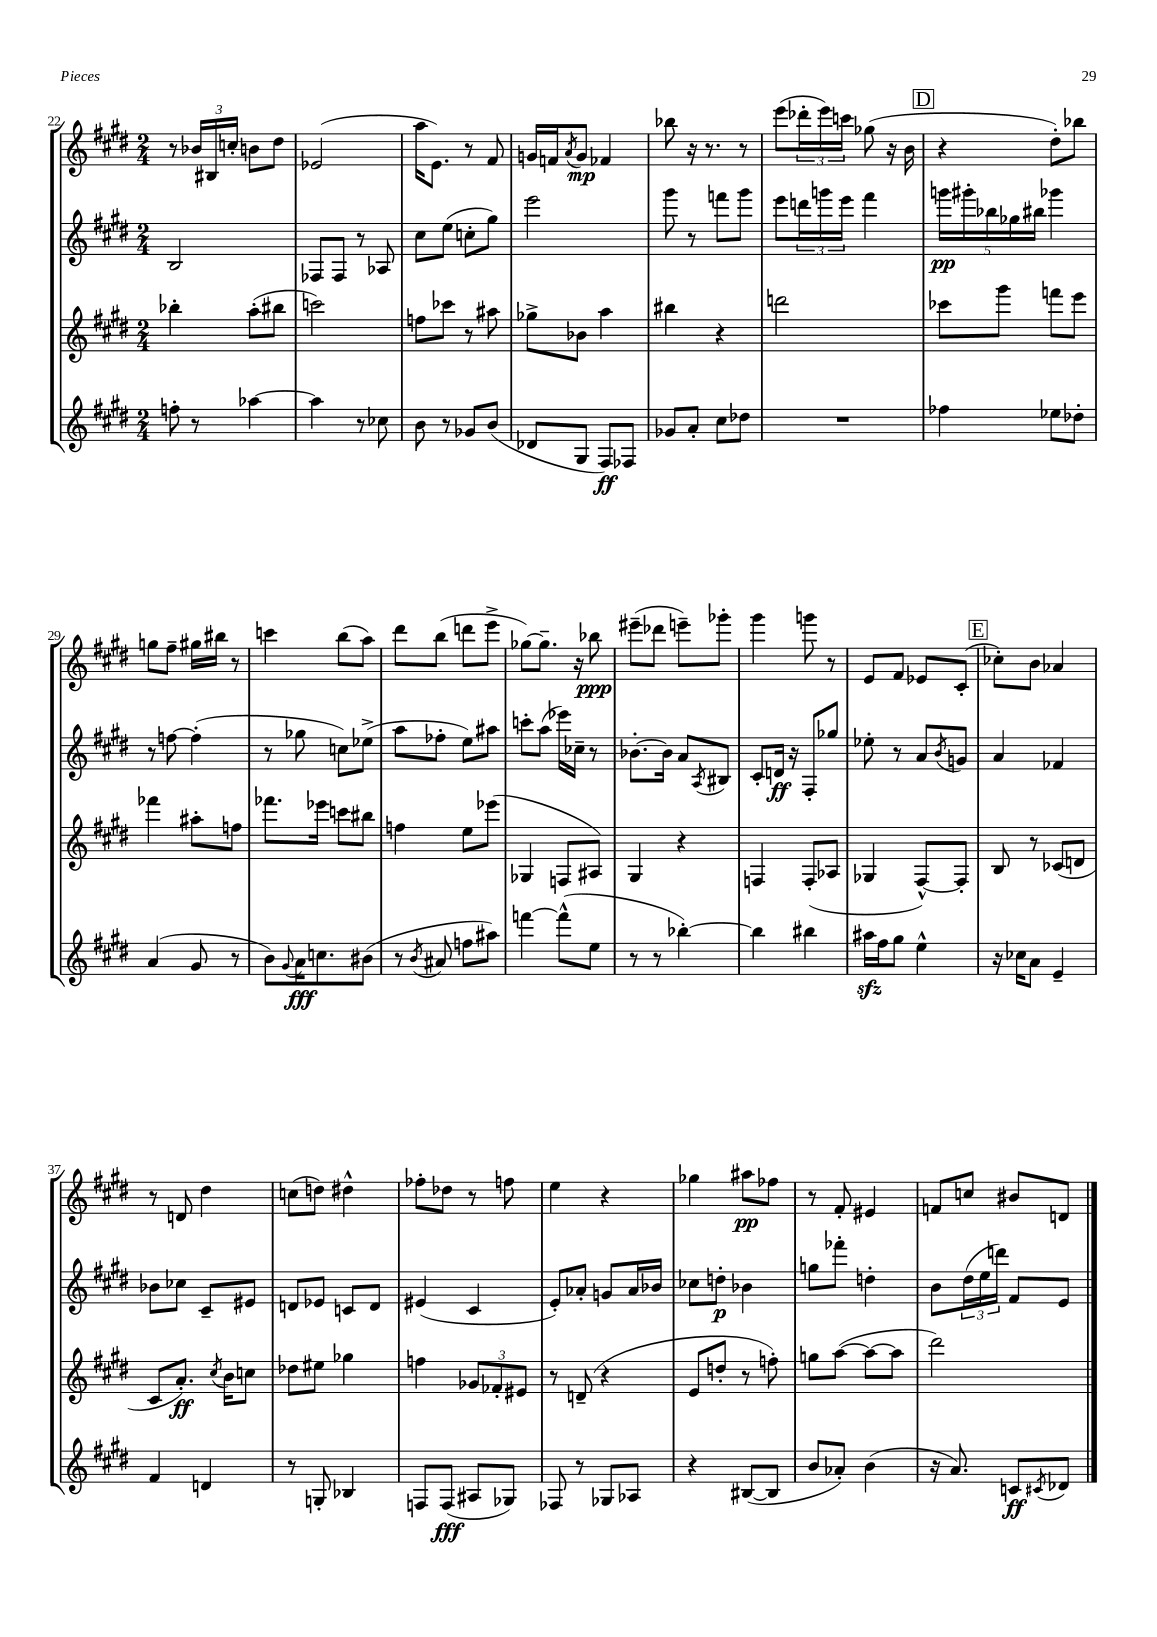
<<
\new StaffGroup <<
\new Staff = "s0" {
    \clef treble \key e \major \numericTimeSignature \time 2/4
    r8 \tuplet 3/2 { bes'16 bis16 c''16-. } b'8 dis''8 |
    ees'2( |
    a''16 e'8.) r8 fis'8 |
    g'16 f'16 \acciaccatura { a'8 } g'8\mp fes'4 |
    bes''8 r16 r8. r8 |
    e'''8( \tuplet 3/2 { des'''16-. e'''16) c'''16 } ges''8( r16 b'16 |
    \mark \markup { \box "D" } r4 dis''8-.) bes''8 |
    g''8 fis''8-- gis''16 bis''16 r8 |
    c'''4 b''8( a''8) |
    dis'''8 b''8( d'''8 e'''8-> |
    ges''8~) ges''8.-- r16 bes''8\ppp |
    eis'''8--( des'''8 e'''8--) ges'''8-. |
    gis'''4 g'''8 r8 |
    e'8 fis'8 ees'8 cis'8-.( |
    \mark \markup { \box "E" } ces''8-.) b'8 aes'4 |
    r8 d'8 dis''4 |
    c''8( d''8) dis''4-^ |
    fes''8-. des''8 r8 f''8 |
    e''4 r4 |
    ges''4 ais''8\pp fes''8 |
    r8 fis'8-. eis'4 |
    f'8 c''8 bis'8 d'8 \bar "|." |
}
\new Staff = "s1" {
    \clef treble \key e \major \numericTimeSignature \time 2/4
    b2 |
    fes8 fes8 r8 aes8 |
    cis''8 e''8( c''8-. gis''8) |
    e'''2 |
    gis'''8 r8 f'''8 gis'''8 |
    e'''8 \tuplet 3/2 { d'''16 g'''16 e'''16 } fis'''4 |
    \mark \markup { \box "D" } \tuplet 5/4 { g'''16\pp gis'''16-. bes''16 ges''16 bis''16 } ges'''4 |
    r8 f''8~ f''4-.( |
    r8 ges''8 c''8) ees''8->( |
    a''8 fes''8-. e''8) ais''8 |
    c'''8-. a''8( ees'''16) ces''16-- r8 |
    bes'8.~-. bes'16 a'8 \acciaccatura { a8 } bis8 |
    cis'8-. d'16\ff r16 fis8-. ges''8 |
    ees''8-. r8 a'8 \acciaccatura { b'8 } g'8 |
    \mark \markup { \box "E" } a'4 fes'4 |
    bes'8 ces''8 cis'8-- eis'8 |
    d'8 ees'8 c'8 d'8 |
    eis'4( cis'4 |
    e'8-.) aes'8-. g'8 aes'16 bes'16 |
    ces''8 d''8-.\p bes'4 |
    g''8 fes'''8-. d''4-. |
    b'8 \tuplet 3/2 { dis''16( e''16 d'''16) } fis'8 e'8 \bar "|." |
}
\new Staff = "s2" {
    \clef treble \key e \major \numericTimeSignature \time 2/4
    bes''4-. a''8-.( bis''8 |
    c'''2) |
    f''8 ces'''8 r8 ais''8 |
    ges''8-> bes'8 a''4 |
    bis''4 r4 |
    d'''2 |
    \mark \markup { \box "D" } ces'''8 gis'''8 f'''8 e'''8 |
    fes'''4 ais''8-. f''8 |
    fes'''8. ees'''16 c'''8 bis''8 |
    f''4 e''8 ees'''8( |
    ges4 f8 ais8) |
    gis4 r4 |
    f4 f8-.( aes8 |
    ges4 fis8~-^) fis8-. |
    \mark \markup { \box "E" } b8 r8 ces'8( d'8 |
    cis'8 a'8.-.\ff) \acciaccatura { cis''8 } b'16 c''8 |
    des''8 eis''8 ges''4 |
    f''4 \tuplet 3/2 { ges'8 fes'8-. eis'8 } |
    r8 d'8--( r4 |
    e'8 d''8-. r8 f''8-.) |
    g''8 a''8~( a''8~ a''8 |
    dis'''2) \bar "|." |
}
\new Staff = "s3" {
    \clef treble \key e \major \numericTimeSignature \time 2/4
    f''8-. r8 aes''4~ |
    aes''4 r8 ces''8 |
    b'8 r8 ges'8 b'8( |
    des'8 gis8 fis8\ff) fes8 |
    ges'8 a'8-. cis''8 des''8 |
    R2 |
    \mark \markup { \box "D" } fes''4 ees''8 des''8-. |
    a'4( gis'8 r8 |
    b'8) \appoggiatura { gis'8 } a'16\fff c''8. bis'8( |
    r8 \acciaccatura { b'8 } ais'8 f''8 ais''8) |
    f'''4~ f'''8-^( e''8 |
    r8 r8 bes''4~-.) |
    bes''4 bis''4 |
    ais''16\sfz fis''16 gis''8 e''4-^ |
    \mark \markup { \box "E" } r16 ces''16 a'8 e'4-- |
    fis'4 d'4 |
    r8 g8-. bes4 |
    f8 f8\fff( ais8 ges8) |
    fes8 r8 ges8 aes8 |
    r4 bis8~( bis8 |
    b'8 aes'8-.) b'4( |
    r16 a'8.) c'8\ff \acciaccatura { cis'8 } des'8 \bar "|." |
}
>>
>>
\layout { \context { \Score currentBarNumber = #22 } }
